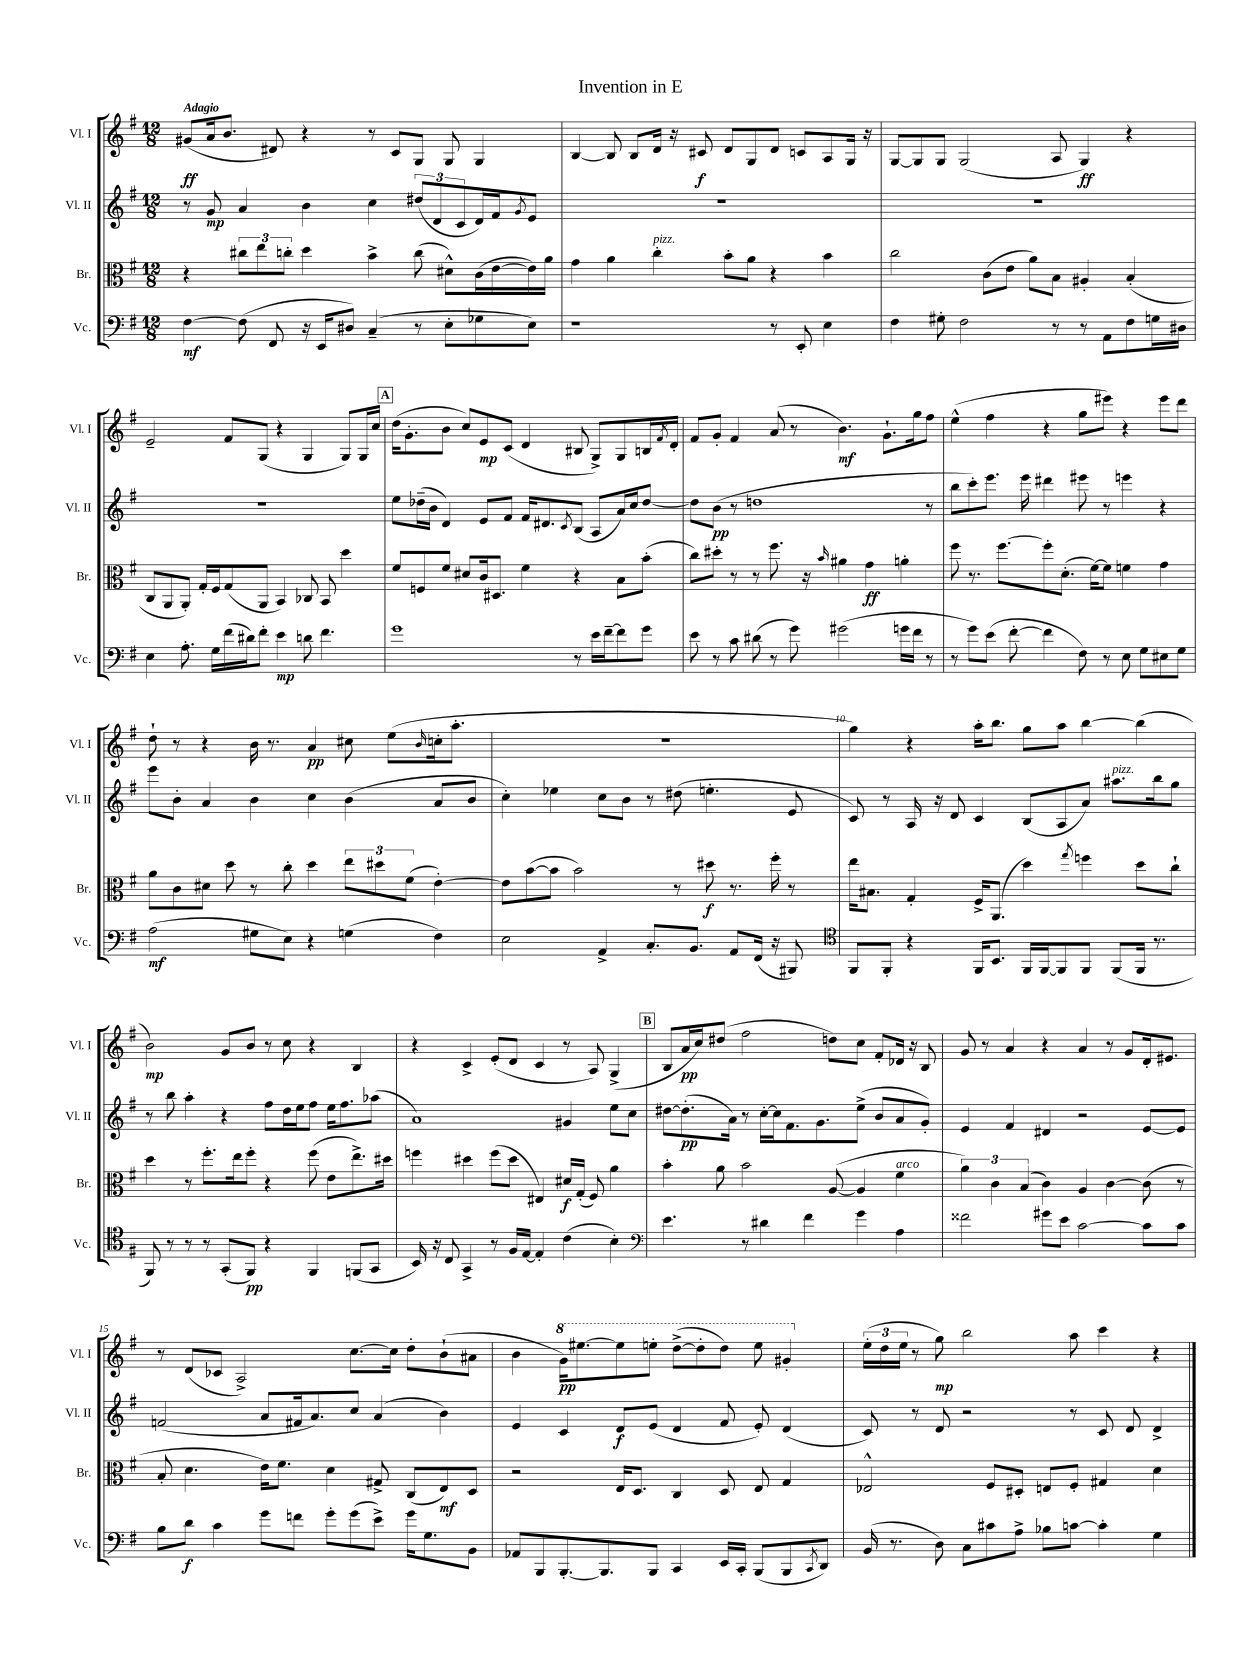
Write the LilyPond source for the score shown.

\header { title = "Invention in E" }
<<
\new StaffGroup <<
\new Staff = "s0" \with { instrumentName = "Vl. I" shortInstrumentName = "Vl. I" } {
    \clef treble \key g \major \numericTimeSignature \time 12/8 \tempo "Adagio"
    gis'8\ff( a'16 b'8. dis'8) r4 r8 c'8 g8 g8 g4 |
    b4~ b8 b8 d'16 r16 cis'8\f d'8 g8 d'8 c'8 a8 g16 r16 |
    g8~ g8 g8 g2( a8 g4\ff) r4 |
    e'2-- fis'8 g8( r4 g4 g8) g16 c''16 |
    \mark \markup { \box "A" } d''16( g'8.-. b'8 c''8) e'8\mp c'8( d'4 bis8 g8->) g8 b16 \acciaccatura { fis'8 } d'16-. |
    fis'8 g'8-. fis'4 a'8( r8 b'4.\mf) g'8.-! g''16 fis''8 |
    e''4-^( fis''4 r4 g''8 eis'''8) r4 eis'''8 d'''8 |
    d''8-! r8 r4 b'16 r8. a'4\pp cis''8 e''8( \grace { b'16 } c''16-. a''8.-. |
    R1. |
    g''4) r4 a''16-. b''8. g''8 a''8 b''4~ b''4( |
    b'2\mp) g'8 b'8 r8 c''8 r4 b4 |
    r4 c'4-> e'8-.( d'8 c'4 r8 a8) g4->( |
    \mark \markup { \box "B" } b8 a'16\pp c''16) dis''8( fis''2 d''8) c''8 fis'8-. des'16 r16 b8 |
    g'8 r8 a'4 r4 a'4 r8 g'8 d'16-. eis'8. |
    r8 d'8( ces'8 a2->) c''8.~ c''16 d''8-. b'8-!( ais'8 |
    b'4 \ottava #1 g''16\pp) eis'''8.~ eis'''8 e'''8-. d'''8~->( d'''8-. d'''8) e'''8 gis''4-. \ottava #0 |
    \tuplet 3/2 { e''16-.( d''16 e''16 } r8 g''8\mp) b''2 a''8 c'''4 r4 \bar "|." |
}
\new Staff = "s1" \with { instrumentName = "Vl. II" shortInstrumentName = "Vl. II" } {
    \clef treble \key g \major \numericTimeSignature \time 12/8
    r8 g'8\mp a'4 b'4 c''4 \tuplet 3/2 { dis''8( d'8 c'8 } d'16) fis'16 \acciaccatura { g'8 } e'8 |
    R1. |
    R1. |
    R1. |
    \mark \markup { \box "A" } e''8 des''16--( b'16 d'4) e'8 fis'8 fis'16 dis'8. \acciaccatura { c'8 } b8( a8 a'16) c''16 des''8~ |
    des''8 b'8\pp( r8 d''1 r8 |
    b''8 c'''8-.) e'''8. e'''16 dis'''4 eis'''8 r8 e'''4 r4 |
    e'''8 b'8-. a'4 b'4 c''4 b'4( a'8 b'8 |
    c''4-.) ees''4 c''8 b'8 r8 dis''8( e''4.-. e'8 |
    c'8) r8 a16 r16 d'8 c'4 b8( a8 a'8) ais''8.^\markup { \italic "pizz." } b''16 g''8 |
    r8 b''8 a''4-. r4 fis''8 d''16 e''16 fis''8 e''16 fis''8. aes''8( |
    a'1) gis'4 e''8 c''8 |
    \mark \markup { \box "B" } dis''8~ dis''8.-.\pp( a'16) r8 c''16~-. c''16 fis'8. g'8. e''8->( b'8 a'8 g'8-.) |
    e'4 fis'4 dis'4 r2 e'8~ e'8 |
    f'2( a'8 fis'16 a'8.) c''8 a'4( b'4) |
    e'4 c'4 d'8\f e'8( d'4 fis'8 e'8-.) d'4( |
    c'8) r8 d'8 r2 r8 c'8 d'8 d'4-> \bar "|." |
}
\new Staff = "s2" \with { instrumentName = "Br." shortInstrumentName = "Br." } {
    \clef alto \key g \major \numericTimeSignature \time 12/8
    r4 \tuplet 3/2 { cis''8 e''8 c''8-. } d''4 b'4-> c''8( dis'8-^) c'16( e'16~ e'16) a'16 |
    g'4 a'4 c''4-.^\markup { \italic "pizz." } b'8-. a'8 r4 b'4 |
    c''2 c'8( e'8 a'8) b8 ais4-. b4-.( |
    c8 a,8 a,8-.) g16-. fis16 g8( a,8 b,4) ces8 b,8 d''4 |
    \mark \markup { \box "A" } fis'8 f8 fis'8 dis'8 c'16 dis8. fis'4 r4 b8 b'8-.( |
    c''8) dis''8-. r8 r8 fis''8. r16 \grace { b'16 } ais'4 g'4\ff a'4-. |
    fis''8 r8. fis''8.~ fis''8-. d'8.-.( fis'16~) fis'8 f'4 g'4 |
    a'8 c'8 dis'8 d''8 r8 c''8-. d''4 \tuplet 3/2 { e''8 dis''8 fis'8( } e'4~-.) |
    e'8 b'8~( b'8 b'2) r8 dis''8\f r8. fis''16-. r8 |
    e''16 bis8. g4-. fis16-> a,8.( d''4) \acciaccatura { g''8 } f''4 d''8 c''8-! |
    d''4 r8 fis''8.-. e''16 fis''8-. r4 fis''8( e'8 e''8.->) dis''16 |
    f''4 dis''4 f''8( dis''8 eis4) dis'16\f g16-.( fis8) a'4 |
    \mark \markup { \box "B" } b'4-. a'8 b'2 a8~( a4 fis'4^\markup { \italic "arco" } |
    \tuplet 3/2 { a'4) c'4 b4( } c'4) a4 c'4~ c'8( r8 |
    b8-. d'4. e'16) fis'8. d'4 gis8-> c8( e8\mf) d8 |
    r2 e16 d8. c4 d8 e8 g4 |
    ees2-^ fis8 dis8-. e8 fis8-. gis4 d'4 \bar "|." |
}
\new Staff = "s3" \with { instrumentName = "Vc." shortInstrumentName = "Vc." } {
    \clef bass \key g \major \numericTimeSignature \time 12/8
    fis4~\mf fis8( fis,8 r16 e,16 dis8) c4--( r8 e8-. ges8 e8) |
    r1 r8 e,8-. e4 |
    fis4 gis8-. fis2 r8 r8 a,8 fis8 g16 dis16 |
    e4 a8.-. g16 fis'16( dis'16) fis'8-. e'4\mp d'8 fis'4. |
    \mark \markup { \box "A" } g'1 r8 e'16 fis'16~-- fis'8 g'8 |
    e'8 r8 c'8 dis'8( r8 g'8) gis'2( g'16 fis'16 r8 |
    r8 g'8) e'8( fis'8~-. fis'4 fis8) r8 e8 g8 eis8 g8 |
    a2\mf( gis8 e8) r4 g4( fis4) |
    e2 a,4-> c8.-. b,8. a,8 fis,16( r16 bis,,8) |
    \clef tenor fis,8 fis,8-. r4 fis,16 b,8. fis,16 fis,16~ fis,8 fis,8 fis,8( fis,16 r8. |
    fis,8) r8 r8 r8 g,8-.( fis,8\pp) r4 fis,4 f,8( g,8 |
    b,16) r16 c8 g,4-> r8 fis16 e16~ e4-. c'4( b4-.) |
    \mark \markup { \box "B" } \clef bass e'4. r8 dis'4 fis'4 g'4 a4 |
    fisis'2 gis'8 e'8 c'2~ c'8 c'8 |
    b8 d'8\f c'4 g'8 f'8 g'8-. g'8( e'8->) g'16 g8. b,8 |
    aes,8 b,,8 b,,8.~-. b,,8. b,,8 c,4 e,16 c,16-. b,,8( b,,8 \acciaccatura { c,8 } d,8) |
    b,16( r8. d8) c8 cis'8 a8-> bes8 c'8~ c'4-. g4 \bar "|." |
}
>>
>>
\layout { \context { \Score \override BarNumber.break-visibility = ##(#f #t #t) barNumberVisibility = #(every-nth-bar-number-visible 5) } }
